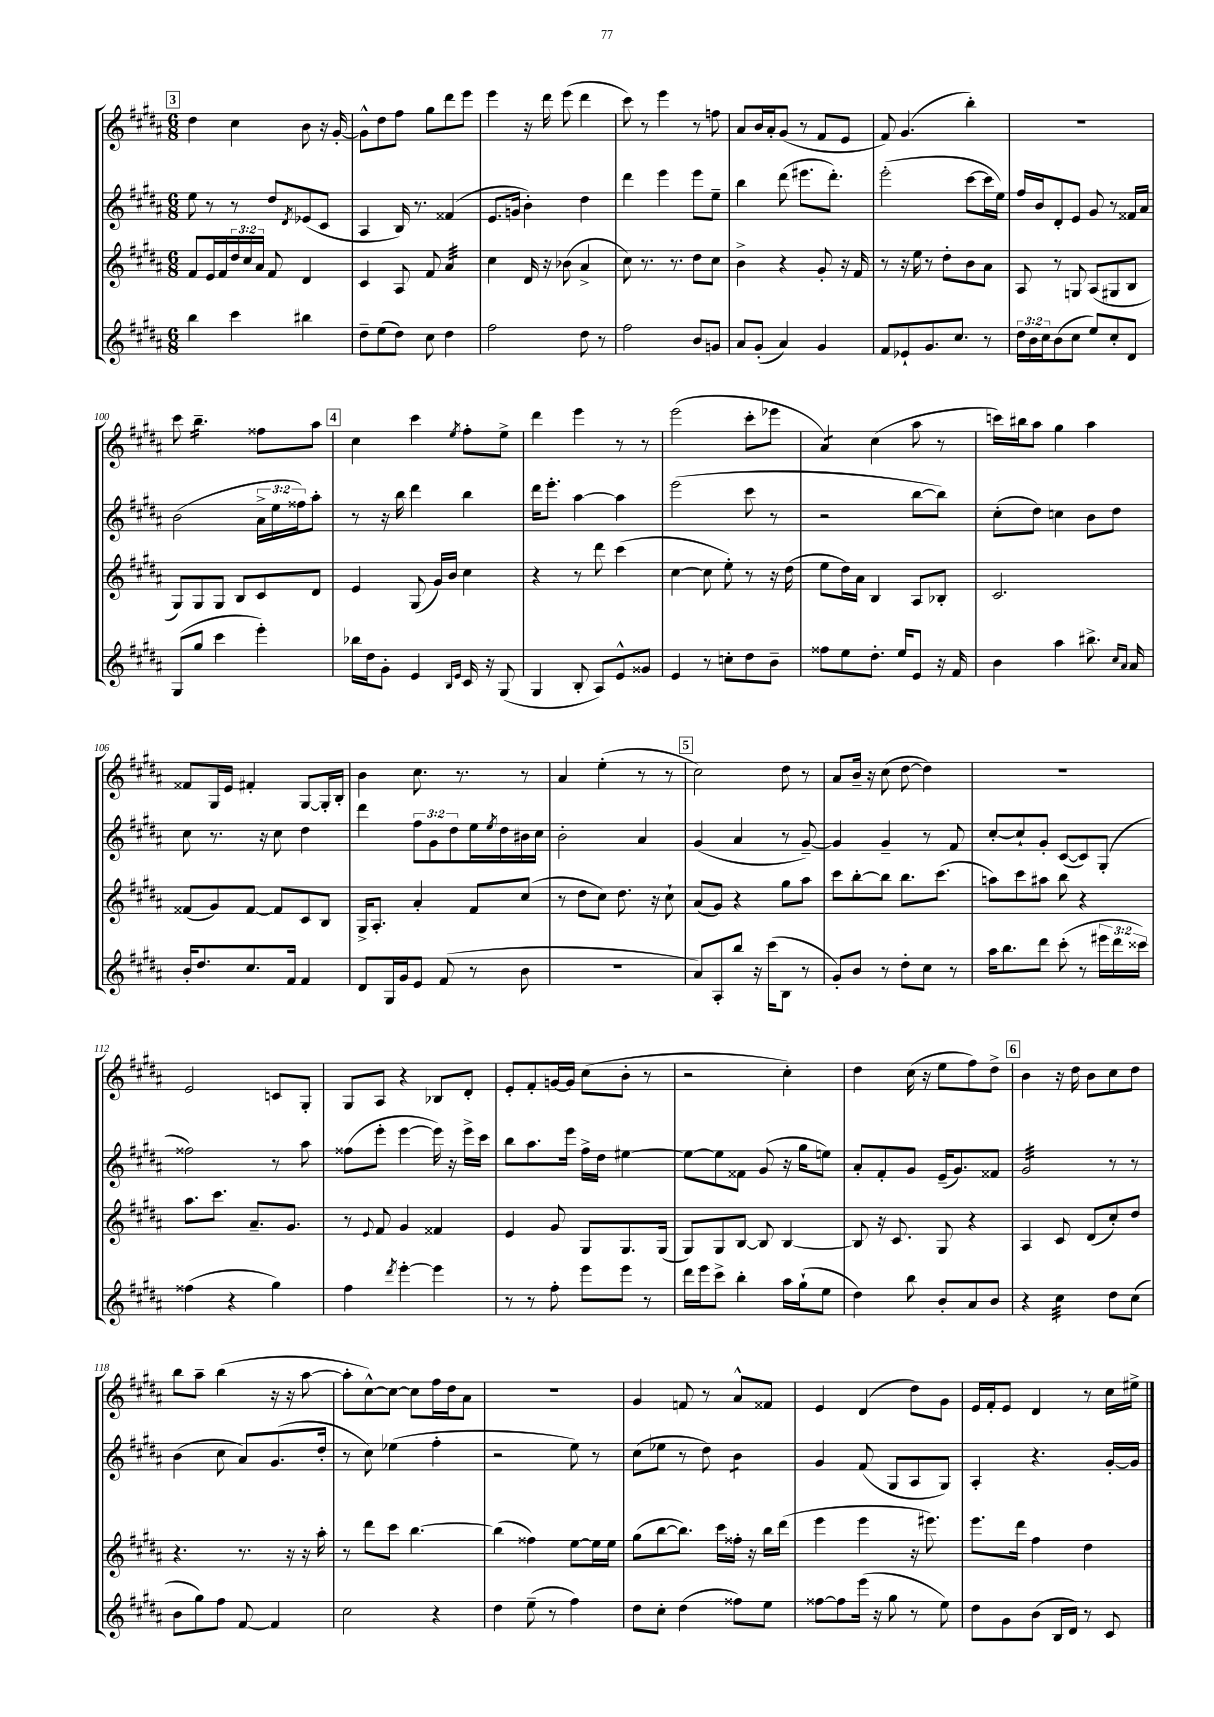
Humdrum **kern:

**kern	**kern	**kern	**kern
*staff4	*staff3	*staff2	*staff1
*clefG2	*clefG2	*clefG2	*clefG2
*k[f#c#g#d#a#]	*k[f#c#g#d#a#]	*k[f#c#g#d#a#]	*k[f#c#g#d#a#]
*M6/8	*M6/8	*M6/8	*M6/8
4bb\	8f#/L	8ee\	4dd#\
.	16e/L	8r	.
.	16f#/	.	.
4ccc#\	24dd#/	8r	4cc#\
.	24cc#/	.	.
.	24a#/JJ	.	.
.	8f#/	8dd#/L	.
.	.	8qd#/	.
4bb#\	4d#/	(8e-/	8b\
.	.	8c#/J	16r
.	.	.	[16g#'/
=	=	=	=
8dd#~\L	4c#/	4A#/	8g#^^\]L
(8ee\	.	.	8dd#\
8dd#\J)	8A#/	16B/)	8ff#\J
.	.	8.r	.
8cc#\	8f#/	.	8gg#\L
4dd#\	4a#/	(4f##/	8ddd#\
.	.	.	8eee\J
=	=	=	=
2ff#\	4cc#\	8.e/L	4eee\
.	.	16g/Jk	.
.	16d#/	4b'\)	16r
.	16r	.	16ddd#\
.	(8b-\	.	(8eee\
8dd#\	4a#^/	4dd#\	4ddd#\
8r	.	.	.
=	=	=	=
2ff#\	8cc#\)	4ddd#\	8ccc#\)
.	8.r	.	8r
.	.	4eee\	4eee\
.	8.r	.	.
8b/L	8dd#\L	8eee\L	8r
8g/J	8cc#\J	8ee~\J	8ff\
=	=	=	=
8a#/L	4b^\	4bb\	8a#/L
(8g#'/J	.	.	16b/L
.	.	.	16a#'/J
4a#/)	4r	(8ddd#\	(8g#/J
.	.	8.eee#\L	8r
4g#/	8g#'/	.	8f#/L
.	.	8.ddd#'\J)	.
.	16r	.	8e/J
.	16f#/	.	.
=	=	=	=
8f#/L	8r	(2eee'\	8f#/)
8e-`/	16r	.	(4.g#/
.	16ee\	.	.
8.g#/	8r	.	.
.	8dd#'\L	.	.
8.cc#/J	.	.	.
.	8b\	[8ccc#\L	4bb'\)
8r	8a#\J	16ccc#\]L	.
.	.	16ee\JJ)	.
=	=	=	=
24dd#\LL	8A#/	16ff#/LL	2.r
24b\	.	.	.
.	.	16b/J	.
24cc#\J	.	.	.
(8b\	8r	8d#'/	.
8cc#\J	8G/	8e/J	.
8ee/L)	(8A#/L	8g#/	.
8cc#'/	8G#/	8r	.
8d#/J	8B/J	16f##/LL	.
.	.	16a#/JJ	.
=	=	=	=
(8G#/L	8G#/L)	(2b\	8ccc#\
8gg#/J	8G#/	.	4.bb~\
4ccc#\	8G#/J	.	.
.	8B/L	.	.
4eee'\)	8c#/	24a#^\LL	8ff##\L
.	.	24ee\	.
.	.	24ff##\J)	.
.	8d#/J	8aa#'\J	8aa#\J
=	=	=	=
16bb-\LL	4e/	8r	4cc#\
16dd#\J	.	.	.
8g#'\J	.	16r	.
.	.	16bb\	.
4e/	(8G#/	4ddd#\	4ccc#\
.	16g#/LL)	.	.
.	16b/JJ	.	.
16qqB/LL	.	.	.
16qqe/JJ	.	.	8qee/
16c#/	4cc#\	4bb\	8ff#'\L
16r	.	.	.
(8G#/	.	.	8ee^\J
=	=	=	=
4G#/	4r	16ddd#\LK	4ddd#\
.	.	8.eee'\J	.
8B'/	8r	[4aa#\	4eee\
8A#/L)	8ddd#\	.	.
8e^^/	(4ccc#\	4aa#\]	8r
8g##/J	.	.	8r
=	=	=	=
4e/	[4cc#\	(2eee\	(2eee\
8r	8cc#\]	.	.
8cc'\L	8ee'\)	.	.
8dd#\	8r	8ccc#\	8ccc#'\L
8b~\J	16r	8r	8eee-\J
.	(16dd#\	.	.
=	=	=	=
8ff##\L	8ee\L	2r	4a#/)
8ee\	16dd#\L)	.	.
.	16a#\JJ	.	.
8.dd#'\J	4B/	.	(4cc#\
16ee/LK	.	.	.
8e/J	8A#/L	[8bb\L	8aa#\
16r	8B-'/J	8bb\]J)	8r
16f#/	.	.	.
=	=	=	=
4b\	2.c#/	(8cc#'\L	16ccc\LL)
.	.	.	16bb#\J
.	.	8dd#\J)	8aa#\J
4aa#\	.	4cc\	4gg#\
8.bb#^\	.	8b\L	4aa#\
.	.	8dd#\J	.
16qqcc#/LL	.	.	.
16qqa#/JJ	.	.	.
16a#/	.	.	.
=	=	=	=
16b'/LK	(8f##/L	8cc#\	8f##/L
8.dd#/	.	.	.
.	8g#/)	8.r	16G#/L
.	.	.	16e/JJ
8.cc#/	[8f##/J	.	4f#'/
.	.	16r	.
.	8f##/]L	8cc#\	.
16f#/Jk	.	.	.
4f#/	8c#/	4dd#\	[8G#/L
.	8B/J	.	16G#'/]L
.	.	.	16B'/JJ
=	=	=	=
8d#/L	16G#^/LK	4ddd#\	4b\
.	8.A#'/J	.	.
16G#/L	.	.	.
16g#/J	.	.	.
8e/J	4a#'/	12ff#\L	8.cc#\
.	.	12g#\	.
(8f#/	.	.	.
.	.	12dd#\	.
.	.	.	8.r
8r	8f#/L	16ee\L	.
.	.	8qee/	.
.	.	16dd#\	.
8b\	(8cc#/J	16b#\	8r
.	.	16cc#\JJ	.
=	=	=	=
2.r	8r	2b'\	4a#/
.	8dd#\L	.	.
.	8cc#\J)	.	(4ee'\
.	8.dd#\	.	.
.	.	4a#/	8r
.	16r	.	.
.	8cc#`\	.	8r
=	=	=	=
8a#/L)	(8a#/L	(4g#/	2cc#\)
8A#'/	8g#/J)	.	.
8bb/J	4r	4a#/	.
16r	.	.	.
(16ccc#\LK	.	.	.
8B\J	8gg#\L	8r	8dd#\
8r	8aa#\J	[8g#~/)	8r
=	=	=	=
8g#'/L)	8ccc#\L	4g#/]	8a#/L
8b/J	[8bb'\	.	16b~/Jk
.	.	.	16r
8r	8bb\]J	4g#~/	(8cc#\
8dd#'\L	8.bb\L	.	[8dd#\
8cc#\J	.	8r	4dd#\])
.	(8.ccc#\J	.	.
8r	.	8f#/	.
=	=	=	=
16aa#\LK	8aa\L)	[8cc#'/L	2.r
8.bb\	.	.	.
.	8ccc#\	8cc#`/]	.
8ddd#\J	8aa#\J	8g#'/J	.
(8ccc#'\	8bb\	([8c#/L	.
8r	4r	8c#/])	.
24eee#\LL	.	(8G#'/J	.
24ddd#\	.	.	.
24ccc##\JJ)	.	.	.
=	=	=	=
(4ff##\	8.aa#\L	2ff##\)	2e/
.	8.ccc#\J	.	.
4r	.	.	.
.	8.a#~/L	.	.
4gg#\)	.	8r	8c/L
.	8.g#/J	.	.
.	.	8aa#\	8G#'/J
=	=	=	=
4ff#\	8r	(8ff##\L	8G#/L
.	8qqe/	.	.
.	8f#/	8eee'\J	8A#/J
8qddd#/	.	.	.
[4eee'\	4g#/	[4eee\	4r
4eee\]	4f##/	16eee\])	8B-/L
.	.	16r	.
.	.	16eee^\LL	8d#'/J
.	.	16ccc#\JJ	.
=	=	=	=
8r	4e/	8bb\L	8e'/L
8r	.	8.aa#\	8f#'/
8ff#'\	8g#/	.	[16g/L
.	.	16eee\Jk	16g/]JJ
8eee\L	8G#/L	16ff#^\LL	(8cc#\L
.	.	16dd#\JJ	.
8eee\J	8.G#/	[4ee#\	8b'\J
8r	.	.	8r
.	(16G#/Jk	.	.
=	=	=	=
16ddd#\LL	8G#/L)	8ee#\_L	2r
16eee\J	.	.	.
8ccc#^\J	8G#/	8ee#\]	.
4bb'\	[8B/J	8f##\J	.
.	8B/]	(8g#/	.
16aa#\LL	[4B/	16r	4cc#'\)
(16gg#`\J	.	16gg#\LK	.
8ee\J	.	8ee\J)	.
=	=	=	=
4dd#\)	8B/]	8a#'/L	4dd#\
.	16r	8f#'/	.
.	8.c#/	.	.
8bb\	.	8g#/J	(16cc#\
.	.	.	16r
8b'/L	8G#/	(16e~/LK	8ee\L
.	.	8.g#/)	.
8a#/	4r	.	8ff#\)
8b/J	.	8f##/J	8dd#^\J
=	=	=	=
4r	4A#/	2g#/	4b\
4cc#\	8c#/	.	16r
.	.	.	16dd#\
.	(8d#/L	.	8b\L
8dd#\L	8cc#'/)	8r	8cc#\
(8cc#\J	8dd#/J	8r	8dd#\J
=	=	=	=
8b\L	4.r	(4b\	8bb\L
8gg#\)	.	.	8aa#~\J
8ff#\J	.	8cc#\	(4bb\
[8f#/	8.r	8a#/L)	.
4f#/]	.	(8.g#/	16r
.	16r	.	16r
.	16r	.	[8aa#\
.	16aa#'\	16dd#'/Jk	.
=	=	=	=
2cc#\	8r	8r	8aa#'\]L
.	8ddd#\L	8cc#\)	[8cc#^^\)
.	8ccc#\J	(4ee-\	8cc#\_J
.	[4.bb\	.	8cc#\]L
4r	.	4ff#'\	16ff#\L
.	.	.	16dd#\J
.	.	.	8a#\J
=	=	=	=
4dd#\	(4bb\]	2r	2.r
(8ee~\	4ff##\)	.	.
8r	.	.	.
4ff#\)	[8ee\L	8ee\)	.
.	16ee\]L	8r	.
.	16ee\JJ	.	.
=	=	=	=
8dd#\L	(8gg#\L	(8cc#\L	4g#/
8cc#'\J	[8bb\	8ee-\J	.
(4dd#\	8.bb\]J)	8r	8f/
.	.	8dd#\)	8r
.	16ccc#\LL	.	.
8ff##\L)	16ff##'\JJ	4b\	8a#^^/L
.	16r	.	.
8ee\J	16bb\LL	.	8f##/J
.	(16ddd#\JJ	.	.
=	=	=	=
[8ff##\L	4eee\	4g#/	4e/
8ff##\]	.	.	.
(16eee\Jk	4eee\	(8f#/	(4d#/
16r	.	.	.
8gg#\	.	8G#/L	.
8r	16r	8A#/	8dd#\L)
.	8.eee#\)	.	.
8ee\)	.	8G#/J)	8g#\J
=	=	=	=
8dd#\L	8.eee\L	4A#'/	16e/LL
.	.	.	16f#'/J
8g#\	.	.	8e/J
.	16ddd#\Jk	.	.
(8b\J	4ff#\	4.r	4d#/
16B/LL	.	.	.
16d#/JJ)	.	.	.
8r	4dd#\	.	8r
8c#/	.	[16g#'/LL	16cc#\LL
.	.	16g#/]JJ	16ee#^\JJ
==	==	==	==
*-	*-	*-	*-
